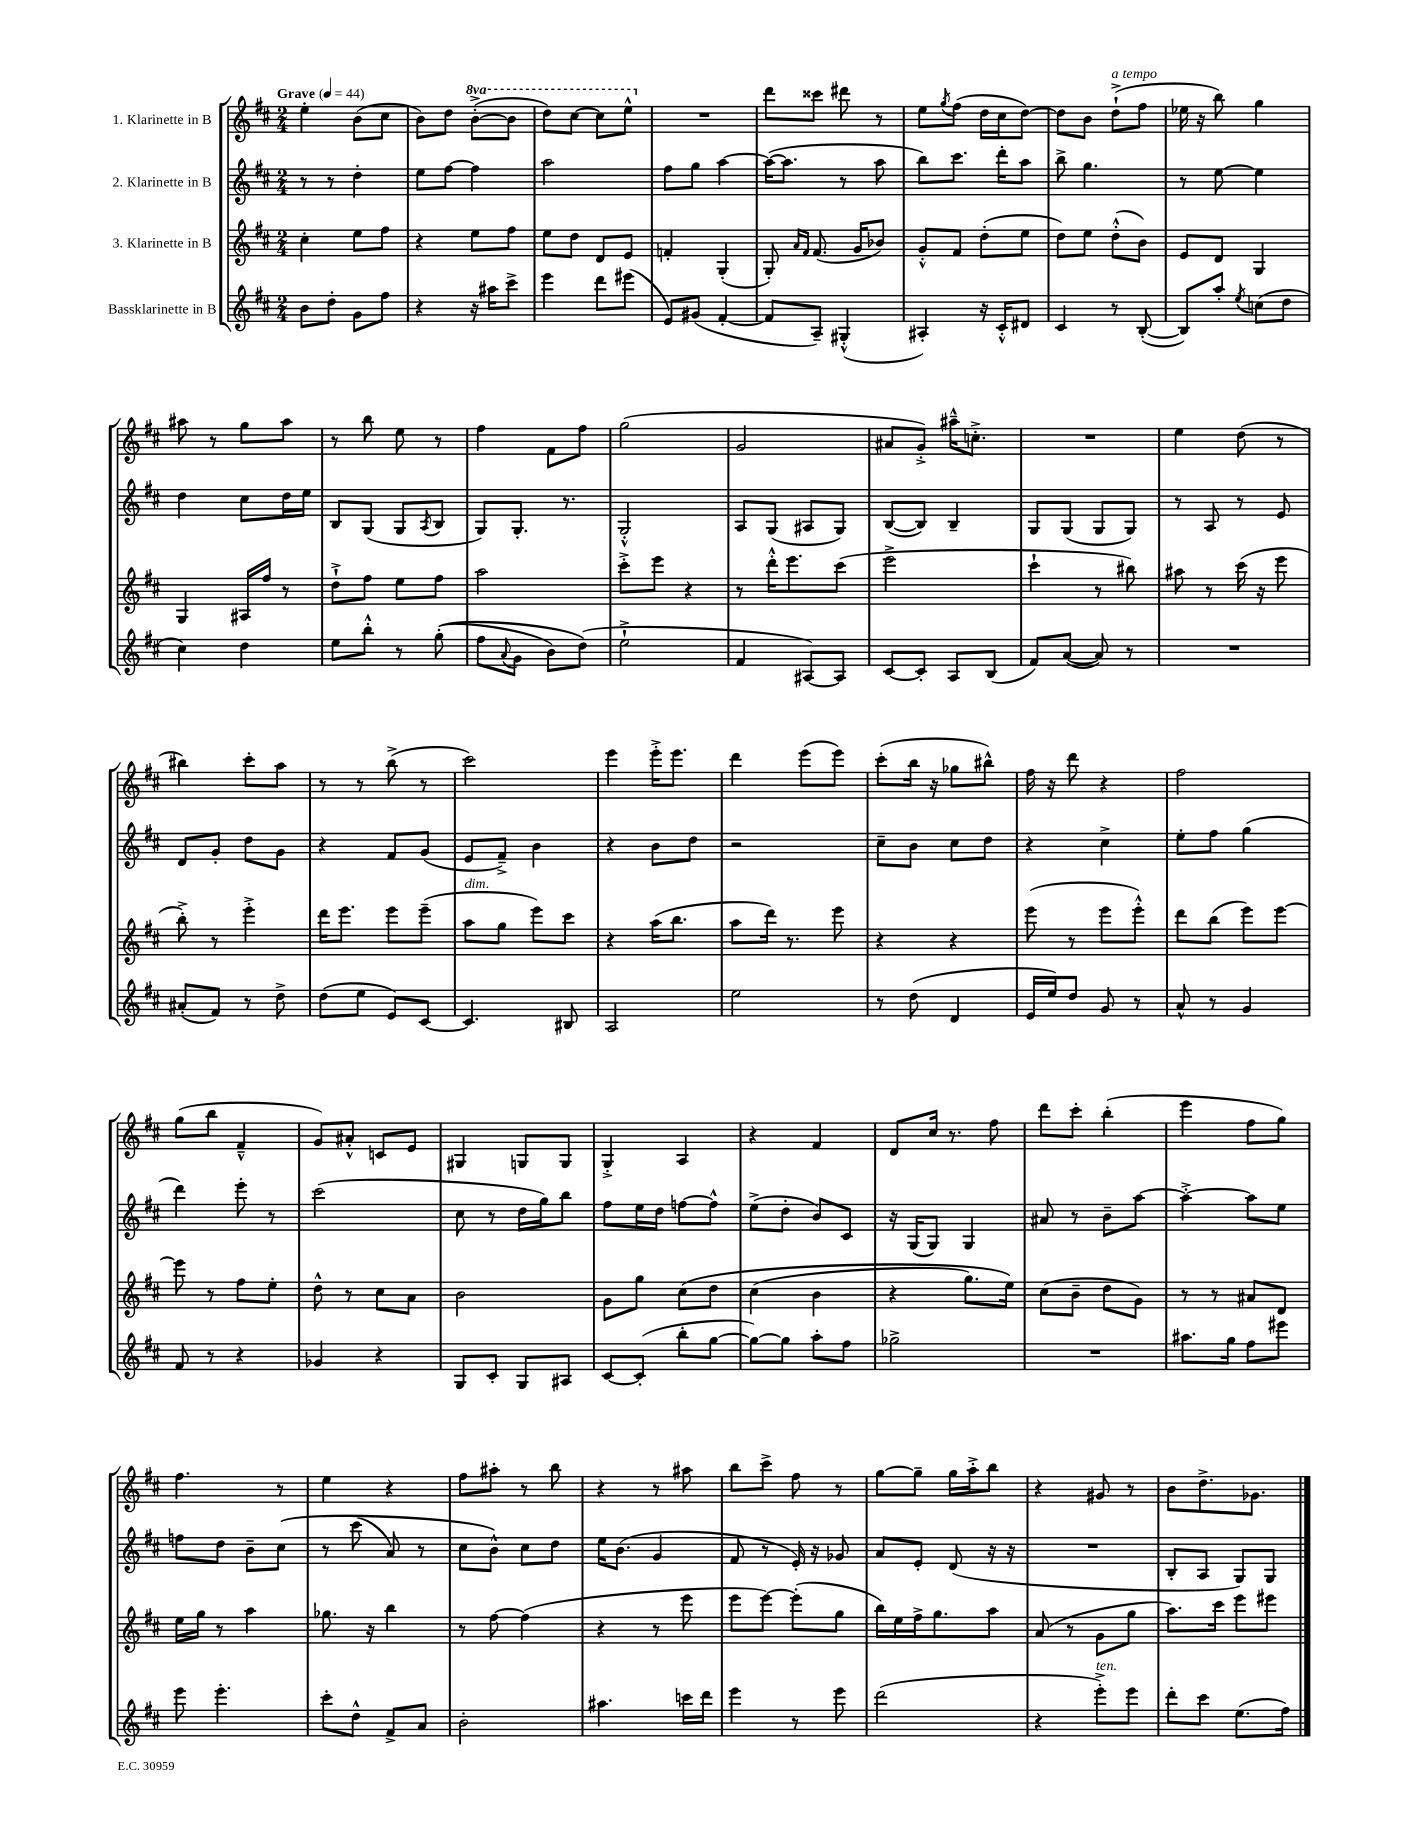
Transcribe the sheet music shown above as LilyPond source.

<<
\new StaffGroup <<
\new Staff = "s0" \with { instrumentName = "1. Klarinette in B" } {
    \clef treble \key d \major \numericTimeSignature \time 2/4 \set Staff.ottavationMarkups = #ottavation-simple-ordinals \tempo "Grave" 4 = 44
    e''4-. b'8( cis''8 |
    b'8) d''8 \ottava #1 b''8~-.->( b''8 |
    d'''8) cis'''8~ cis'''8 e'''8-^ \ottava #0 |
    R2 |
    d'''8 cisis'''8 dis'''8 r8 |
    e''8 \acciaccatura { g''8 } fis''8( d''16 cis''16 d''8~) |
    d''8 b'8 d''8-!->^\markup { \italic "a tempo" }( fis''8 |
    ees''16 r16 b''8) g''4 |
    ais''8 r8 g''8 ais''8 |
    r8 b''8 e''8 r8 |
    fis''4 fis'8 fis''8 |
    g''2( |
    g'2 |
    ais'8 g'8-.->) ais''16---^ c''8.-.-> |
    R2 |
    e''4 d''8( r8 |
    bis''4) cis'''8-. a''8 |
    r8 r8 b''8->( r8 |
    cis'''2) |
    e'''4 e'''16-.-> e'''8. |
    d'''4 e'''8( e'''8) |
    cis'''8-.( b''16 r16 ges''8 bis''8-^) |
    fis''16 r16 d'''8 r4 |
    fis''2 |
    g''8( b''8 fis'4---^ |
    g'8) ais'8-.-^ c'8 e'8 |
    gis4 g8 g8 |
    g4-.-> a4 |
    r4 fis'4 |
    d'8 cis''16 r8. fis''8 |
    d'''8 cis'''8-. b''4-.( |
    e'''4 fis''8 g''8) |
    fis''4. r8 |
    e''4 r4 |
    fis''8 ais''8-. r8 b''8 |
    r4 r8 ais''8 |
    b''8 cis'''8-> fis''8 r8 |
    g''8~ g''8-- g''16 a''16-.-> b''8 |
    r4 gis'8 r8 |
    b'8 d''8.-> ges'8. \bar "|." |
}
\new Staff = "s1" \with { instrumentName = "2. Klarinette in B" } {
    \clef treble \key d \major \numericTimeSignature \time 2/4
    r8 r8 d''4-. |
    e''8 fis''8~ fis''4 |
    a''2 |
    fis''8 g''8 a''4~ |
    a''16~( a''8. r8 a''8 |
    b''8) cis'''8. d'''16-. a''8 |
    b''8-> g''4. |
    r8 e''8~ e''4 |
    d''4 cis''8 d''16 e''16 |
    b8 g8( g8 \acciaccatura { a8 } b8 |
    g8) g8.-. r8. |
    g2-.-^ |
    a8 g8( ais8 g8) |
    b8~( b8) b4-- |
    g8 g8( g8 g8) |
    r8 a8 r8 e'8 |
    d'8 g'8-. d''8 g'8 |
    r4 fis'8 g'8( |
    e'8 fis'8--->) b'4 |
    r4 b'8 d''8 |
    r2 |
    cis''8-- b'8 cis''8 d''8 |
    r4 cis''4-> |
    e''8-. fis''8 g''4( |
    d'''4) e'''8-. r8 |
    cis'''2( |
    cis''8 r8 d''16 g''16) b''8 |
    fis''8 e''16 d''16 f''8~ f''8-^ |
    e''8->( d''8-. b'8) cis'8 |
    r16 g16( g8) g4 |
    ais'8 r8 b'8-- a''8~ |
    a''4~-.-> a''8 e''8 |
    f''8 d''8 b'8-- cis''8\( |
    r8 cis'''8( a'8) r8 |
    cis''8 b'8-^\) cis''8 d''8 |
    e''16 b'8.( g'4 |
    fis'8 r8 e'16-.) r16 ges'8 |
    a'8 e'8-. d'8( r16 r16 |
    R2 |
    b8-. a8 g8) g8 \bar "|." |
}
\new Staff = "s2" \with { instrumentName = "3. Klarinette in B" } {
    \clef treble \key d \major \numericTimeSignature \time 2/4
    cis''4-. e''8 fis''8 |
    r4 e''8 fis''8 |
    e''8 d''8 d'8 e'8 |
    f'4-. g4-.( |
    g8-.) \grace { a'16 fis'16 } fis'8.( g'16 bes'8) |
    g'8-.-^ fis'8 d''8-.( e''8 |
    d''8) e''8 d''8-.-^( b'8) |
    e'8 d'8 g4 |
    g4 ais16 fis''16 r8 |
    d''8-!-> fis''8 e''8 fis''8 |
    a''2 |
    cis'''8-.-> e'''8 r4 |
    r8 d'''16-.-^ e'''8. cis'''8( |
    e'''2-> |
    cis'''4-! r8 bis''8) |
    ais''8 r8 cis'''16( r16 e'''8 |
    b''8-.->) r8 e'''4-.-> |
    d'''16 e'''8. e'''8 e'''8--( |
    a''8^\markup { \italic "dim." } g''8 e'''8) cis'''8 |
    r4 a''16( b''8. |
    a''8 d'''16) r8. e'''8 |
    r4 r4 |
    e'''8( r8 e'''8 e'''8-.-^) |
    d'''8 b''8( e'''8) e'''8~ |
    e'''8 r8 fis''8 e''8-. |
    d''8-^ r8 cis''8 a'8 |
    b'2 |
    g'8 g''8 cis''8\( d''8 |
    cis''4( b'4 |
    r4 g''8.) e''16\) |
    cis''8( b'8-- d''8 g'8) |
    r8 r8 ais'8 d'8 |
    e''16 g''16 r8 a''4 |
    ges''8. r16 b''4 |
    r8 fis''8~ fis''4( |
    r4 r8 e'''8 |
    e'''8 e'''8~) e'''8-.( g''8 |
    b''16) e''16 fis''16-> g''8. a''8 |
    a'8( r8 g'8 g''8 |
    a''8.) cis'''16 e'''8 eis'''8 \bar "|." |
}
\new Staff = "s3" \with { instrumentName = "Bassklarinette in B" } {
    \clef treble \key d \major \numericTimeSignature \time 2/4
    b'8 d''8-. g'8 fis''8 |
    r4 r16 ais''16 cis'''8-> |
    e'''4 d'''8 eis'''8( |
    e'8) gis'8( fis'4~-. |
    fis'8 a8--) gis4-.-^( |
    ais4-.) r16 cis'16-.-^ dis'8 |
    cis'4 r8 b8~-.( |
    b8) a''8-. \acciaccatura { e''8 } c''8( d''8 |
    cis''4) d''4 |
    e''8 b''8-.-^ r8 g''8-.(\( |
    fis''8 \appoggiatura { a'8 } g'8 b'8) d''8(\) |
    e''2-!-> |
    fis'4 ais8~) ais8 |
    cis'8~ cis'8-. a8 b8( |
    fis'8) a'8~( a'8) r8 |
    R2 |
    ais'8-.( fis'8) r8 d''8-> |
    d''8( e''8 e'8) cis'8~ |
    cis'4. bis8 |
    a2 |
    e''2 |
    r8 d''8( d'4 |
    e'16 e''16) d''8 g'8 r8 |
    a'8-^ r8 g'4 |
    fis'8 r8 r4 |
    ges'4 r4 |
    g8 cis'8-. g8 ais8 |
    cis'8~ cis'8-.( b''8-. g''8~ |
    g''8~) g''8 a''8-. fis''8 |
    ges''2-> |
    R2 |
    ais''8. g''16 fis''8 eis'''8 |
    e'''8 e'''4.-. |
    cis'''8-. d''8-^ fis'8-> a'8 |
    b'2-. |
    ais''4. c'''16 d'''16 |
    e'''4 r8 e'''8 |
    d'''2( |
    r4 e'''8-.->^\markup { \italic "ten." }) e'''8 |
    d'''8-. cis'''8 e''8.( fis''16) \bar "|." |
}
>>
>>
\layout { \context { \Score \remove "Bar_number_engraver" } }
